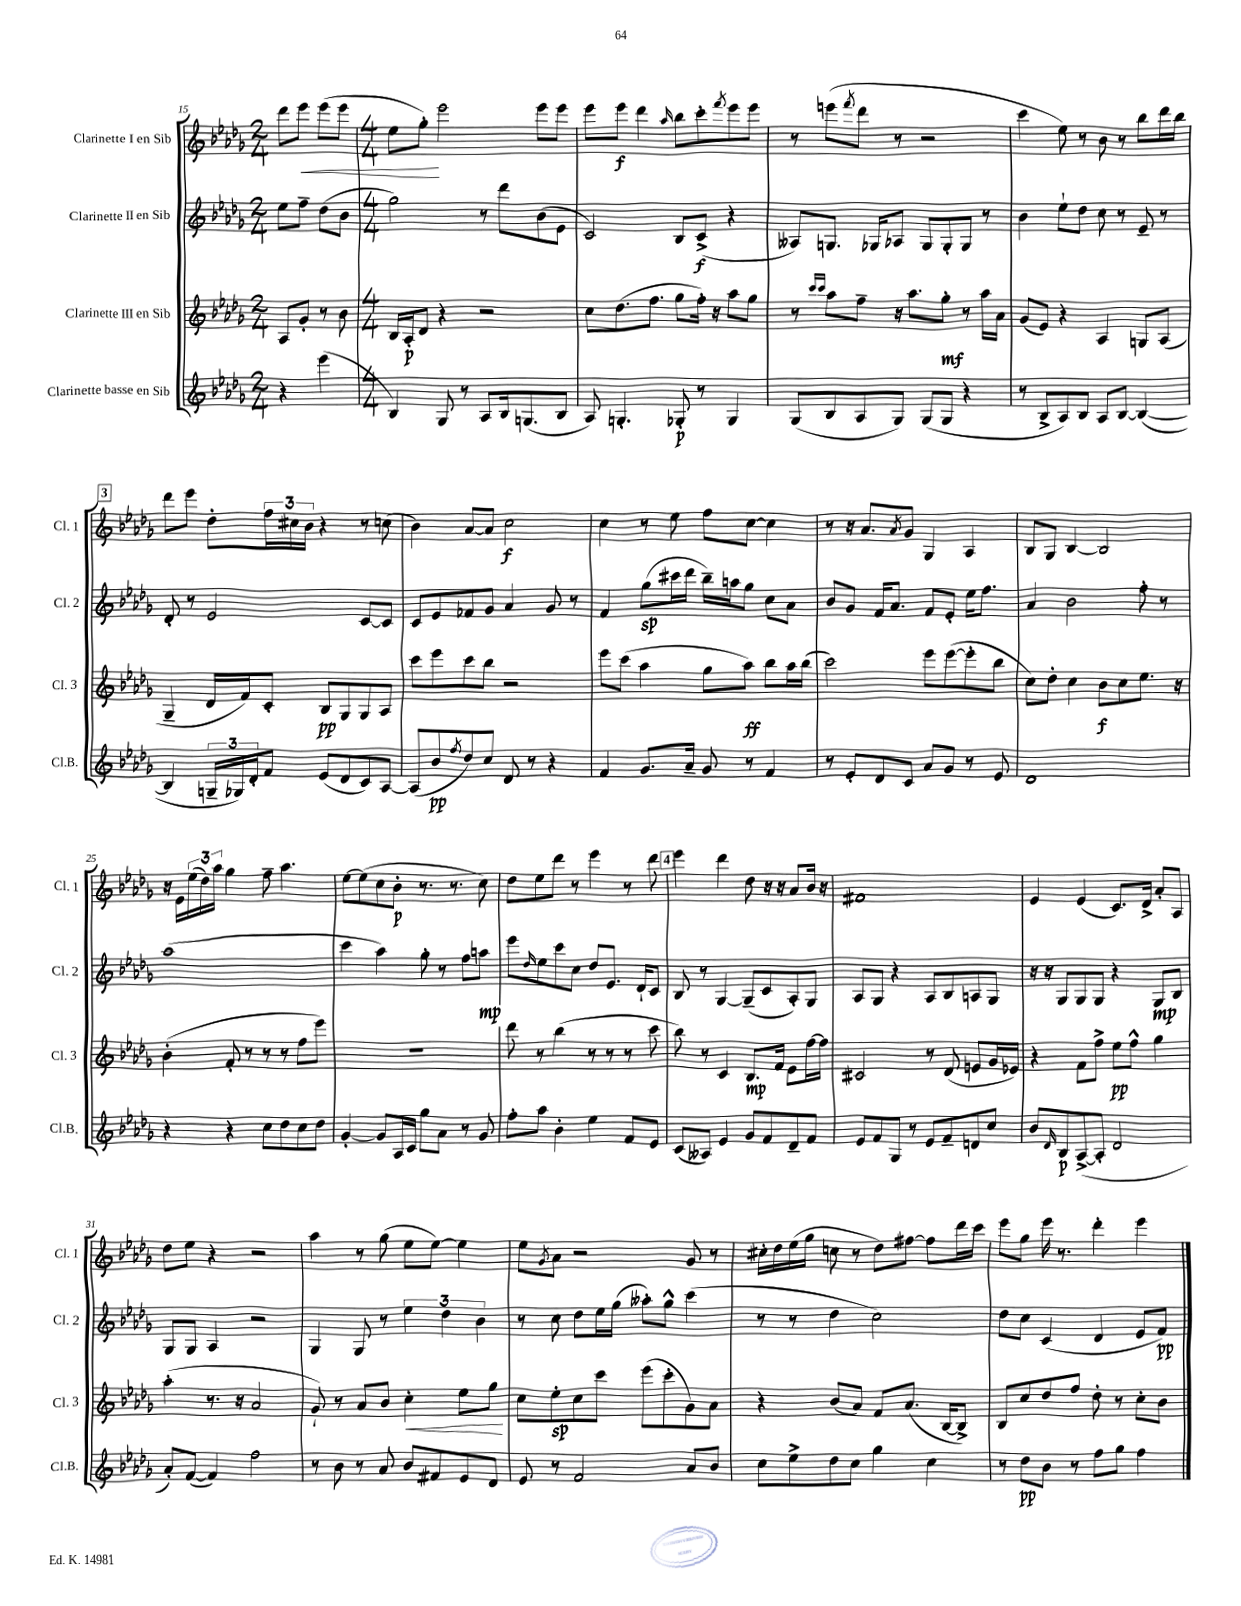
<<
\new StaffGroup <<
\new Staff = "s0" \with { instrumentName = "Clarinette I en Sib" shortInstrumentName = "Cl. 1" } {
    \clef treble \key des \major \numericTimeSignature \time 2/4
    des'''8 ees'''8\< ees'''8( ees'''8 |
    \numericTimeSignature \time 4/4 ees''8 ges''8-.\!) ees'''2 ees'''8 ees'''8 |
    ees'''8 ees'''8\f des'''4 \grace { aes''16 } bes''8 c'''8-. \acciaccatura { f'''8 } ees'''8 ees'''8 |
    r8 e'''8( \acciaccatura { f'''8 } des'''8 r8 r2 |
    c'''4 ees''8) r8 bes'8 r8 bes''8 des'''16 bes''16 |
    \mark \markup { \box "3" } des'''8 ees'''8 des''8-. \tuplet 3/2 { f''16 cis''16 bes'16 } r4 r8 c''8( |
    bes'4) aes'8~ aes'8 c''2\f |
    c''4 r8 ees''8 f''8 c''8~ c''4 |
    r8 r16 aes'8. \acciaccatura { aes'8 } ges'8 ges4 aes4 |
    bes8 ges8 bes4~ bes2 |
    r16 ees'16 \tuplet 3/2 { ees''16( des''16) aes''16 } ges''4 f''8-- aes''4. |
    ees''8~ ees''8( c''8 bes'8-.\p r8. r8. c''8) |
    des''8 ees''8 des'''8 r8 ees'''4 r8 des'''8 |
    \mark \markup { \box "4" } ees'''4 des'''4 des''8 r16 r16 aes'8 bes'16 r16 |
    fis'1 |
    ees'4 ees'4( c'8.) des'16-> aes'8-. aes8 |
    des''8 ees''8 r4 r2 |
    aes''4 r8 ges''8( ees''8 ees''8~) ees''4 |
    ees''8 \acciaccatura { ges'8 } aes'8 r2 ges'8 r8 |
    cis''16-. des''16 ees''16( ges''16 c''8 r8 des''8) fis''8~ fis''8 des'''16 c'''16 |
    ees'''8 ges''8 ees'''16 r8. des'''4-. ees'''4 \bar "|." |
}
\new Staff = "s1" \with { instrumentName = "Clarinette II en Sib" shortInstrumentName = "Cl. 2" } {
    \clef treble \key des \major \numericTimeSignature \time 2/4
    ees''8 f''8-- des''8( bes'8 |
    \numericTimeSignature \time 4/4 ges''2) r8 des'''8 bes'8( ees'8 |
    c'2) bes8 c'8->\f( r4 |
    aeses8) g8. ges16 aes8 ges8 ges8-. ges8 r8 |
    bes'4 ees''8-! des''8 c''8 r8 ees'8-- r8 |
    \mark \markup { \box "3" } des'8-. r8 ees'2 c'8~ c'8 |
    c'8 ees'8 fes'8 ges'8 aes'4 ges'8 r8 |
    f'4 ges''8\sp( cis'''16 des'''16 bes''16--) a''16 ges''8 c''8 aes'8 |
    bes'8 ges'8 f'16 aes'8. f'8 ees'8-. ees''16 f''8. |
    aes'4 bes'2 f''8-. r8 |
    aes''1( |
    c'''4 aes''4) ges''8-. r8 f''8 a''8\mp |
    ees'''8 \grace { des''16 } ees''8 c'''8 c''8 des''8 ees'8. des'16-! c'8 |
    \mark \markup { \box "4" } bes8 r8 ges4~ ges8--( c'8 aes8-.) ges8 |
    aes8 ges8 r4 aes8 bes8 a8 ges8 |
    r16 r16 ges8 ges8 ges8 r4 ges8\mp bes8 |
    ges8 ges8 aes4 r2 |
    ges4 ges8 r8 \tuplet 3/2 { ees''4 des''4 bes'4 } |
    r8 c''8 des''8 ees''16 ges''16( aeses''8-.) ges''8-^ c'''4( |
    r8 r8 des''4 c''2) |
    des''8 c''8 c'4( des'4 ees'8 f'8\pp) \bar "|." |
}
\new Staff = "s2" \with { instrumentName = "Clarinette III en Sib" shortInstrumentName = "Cl. 3" } {
    \clef treble \key des \major \numericTimeSignature \time 2/4
    aes8 ges'8-. r8 bes'8 |
    \numericTimeSignature \time 4/4 bes16 aes16-.\p des'8 r4 r2 |
    c''8 des''8.( f''8. ges''8 f''16-.) r16 aes''8 ges''8 |
    r8 \grace { c'''16 c'''16 } aes''8 f''8-- r16 aes''8. ges''8-.\mf r8 aes''16 aes'16 |
    ges'8( ees'8) r4 aes4 g8 aes8( |
    \mark \markup { \box "3" } ges4-- des'16 f'16) c'8-. bes8\pp ges8 ges8 aes8 |
    c'''8 ees'''8 c'''8 bes''8 r2 |
    ees'''8 c'''8( aes''4 ges''8 aes''8\ff) bes''8 aes''16 bes''16( |
    c'''2) ees'''8 ees'''8~( ees'''8-. bes''8 |
    c''8) des''8-. c''4 bes'8\f c''8 ees''8. r16 |
    bes'4-.( f'8-. r8 r8 r8 f''8 ees'''8) |
    R1 |
    des'''8 r8 bes''4( r8 r8 r8 c'''8 |
    \mark \markup { \box "4" } bes''8) r8 c'4 bes8.\mp f'16 ees'8 f''16~ f''16 |
    cis'2 r8 des'8( e'8 ges'16 ees'16) |
    r4 f'8 f''8-> ees''8\pp f''8-^ ges''4 |
    aes''4-.( r8. r16 aes'2 |
    ges'8-!) r8 aes'8 bes'8 c''4-.\< ees''8 ges''8\! |
    c''8 ees''8-.\sp c''8 c'''8 ees'''8( c'''8-. ges'8) aes'8 |
    r4 bes'8( aes'8) f'8 aes'8.( bes16~ bes8->) |
    bes8 c''8 des''8 f''8 des''8-. r8 c''8-. bes'8 \bar "|." |
}
\new Staff = "s3" \with { instrumentName = "Clarinette basse en Sib" shortInstrumentName = "Cl.B." } {
    \clef treble \key des \major \numericTimeSignature \time 2/4
    r4 ees'''4( |
    \numericTimeSignature \time 4/4 bes4) ges8 r8 aes8 bes16 g8.( bes8 |
    aes8) g4.-. ges8-.\p r8 ges4 |
    ges8( bes8 aes8 ges8) ges8( ges8 r4 |
    r8 bes8-> aes8) bes8 aes8 bes8~ bes4~( |
    \mark \markup { \box "3" } bes4 \tuplet 3/2 { g16-- ges16) des'16-. } f'8 ees'8( des'8 c'8) aes8~ |
    aes8( bes'8\pp \acciaccatura { f''8 } des''8) c''8 des'8 r8 r4 |
    f'4 ges'8. aes'16-- ges'8 r8 f'4 |
    r8 ees'8-. des'8 c'8 aes'8 ges'8 r8 ees'8 |
    des'1 |
    r4 r4 c''8 des''8 c''8 des''8 |
    ges'4~-. ges'8 aes16 c'16 ges''8 aes'8 r8 ges'8 |
    f''8-. aes''8 bes'4-. ees''4 f'8 ees'8 |
    \mark \markup { \box "4" } c'8( aeses8) ees'4 ges'8 f'8 des'8-- f'8 |
    ees'8 f'8 ges8 r8 ees'8 f'8-- d'8 c''8 |
    bes'8 \grace { des'16 } bes8\p aes8~->( aes8-. des'2 |
    aes'8-.) f'8~( f'4) f''2 |
    r8 bes'8 r8 aes'8 bes'8 fis'8 ees'8 des'8 |
    ees'8 r8 f'2 aes'8 bes'8 |
    c''8 ees''8-> des''8 c''8 ges''4 c''4 |
    r8 des''8\pp bes'8 r8 f''8 ges''8 f''4 \bar "|." |
}
>>
>>
\layout { \context { \Score currentBarNumber = #15 } }
